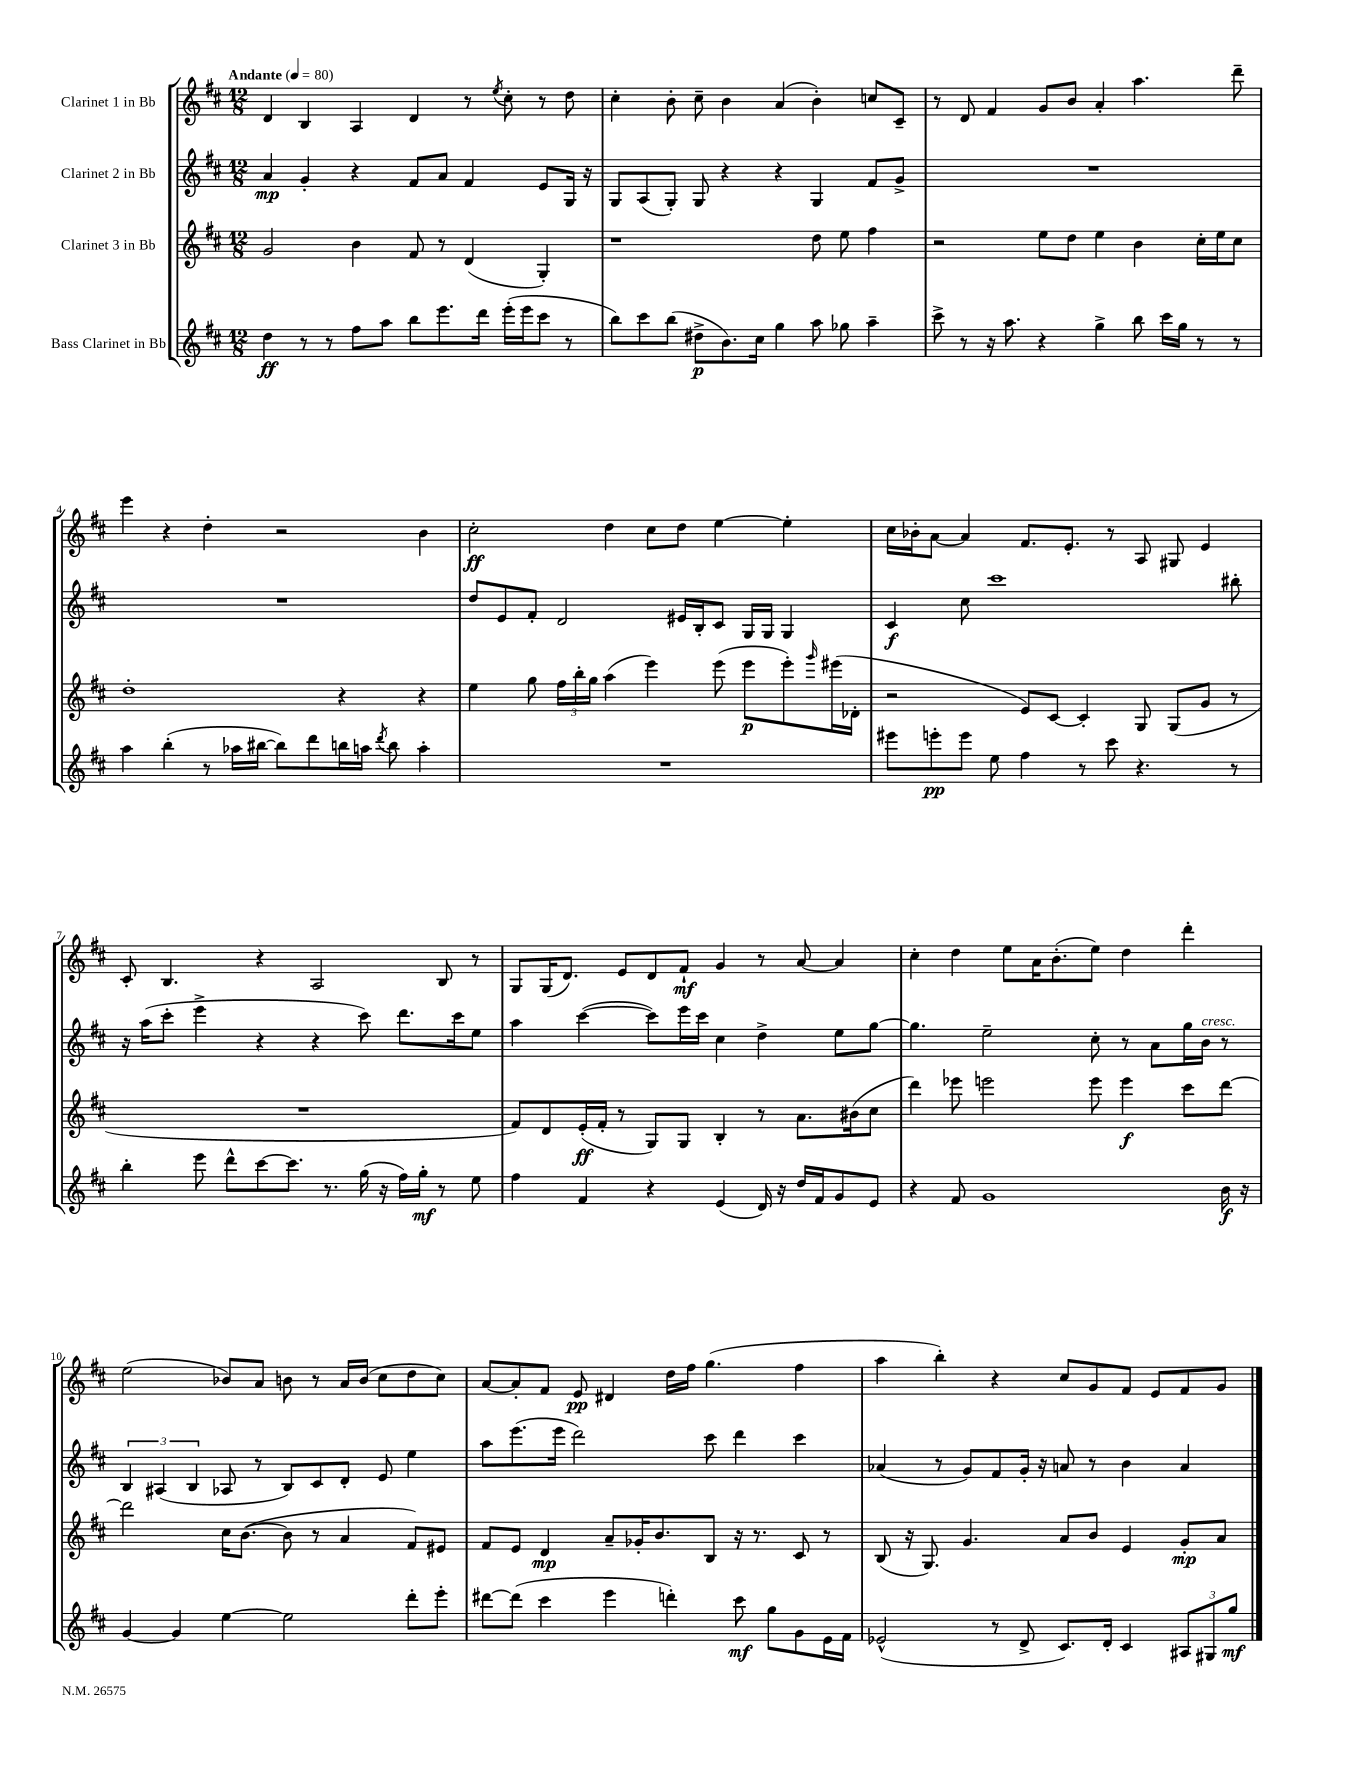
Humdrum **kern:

**kern	**dynam	**kern	**dynam	**kern	**dynam	**kern	**dynam
*part4	*part4	*part3	*part3	*part2	*part2	*part1	*part1
*staff4	*staff4	*staff3	*staff3	*staff2	*staff2	*staff1	*staff1
*I"Bass Clarinet in Bb	*	*I"Clarinet 3 in Bb	*	*I"Clarinet 2 in Bb	*	*I"Clarinet 1 in Bb	*
*clefG2	*	*clefG2	*	*clefG2	*	*clefG2	*
*k[f#c#]	*	*k[f#c#]	*	*k[f#c#]	*	*k[f#c#]	*
*M12/8	*	*M12/8	*	*M12/8	*	*M12/8	*
*MM80	*	*MM80	*	*MM80	*	*MM80	*
=1	=1	=1	=1	=1	=1	=1	=1
!	!	!	!	!	!	!LO:TX:a:B:t=Andante	!
4dd\	ff	2g/	.	4a/	mp	4d/	.
8r	.	.	.	4g'/	.	4B/	.
8r	.	.	.	.	.	.	.
8ff#\L	.	4b\	.	4r	.	4A/	.
8aa\J	.	.	.	.	.	.	.
8bb\L	.	8f#/	.	8f#/L	.	4d/	.
8.eee\	.	8r	.	8a/J	.	.	.
.	.	(4d/	.	4f#/	.	8r	.
16ddd\Jk	.	.	.	.	.	.	.
.	.	.	.	.	.	8qee/	.
(16eee'\LL	.	.	.	.	.	8cc#'\	.
16eee\J	.	.	.	.	.	.	.
8ccc#\J	.	4G'/)	.	8e/L	.	8r	.
8r	.	.	.	16G/Jk	.	8dd\	.
.	.	.	.	16r	.	.	.
=2	=2	=2	=2	=2	=2	=2	=2
8bb\L)	.	1r	.	8G/L	.	4cc#'\	.
8ccc#\	.	.	.	(8A/	.	.	.
(8bb\J	.	.	.	8G'/J)	.	8b'\	.
8dd#X^\L	p	.	.	8G/	.	8cc#~\	.
8.b\)	.	.	.	4r	.	4b\	.
16cc#\Jk	.	.	.	.	.	.	.
4gg\	.	.	.	4r	.	(4a/	.
8aa\	.	8dd\	.	4G/	.	4b'\)	.
8gg-X\	.	8ee\	.	.	.	.	.
4aa~\	.	4ff#\	.	8f#/L	.	8ccn/L	.
.	.	.	.	8g^/J	.	8c#~/J	.
=3	=3	=3	=3	=3	=3	=3	=3
8ccc#^\	.	2r	.	1.r	.	8r	.
8r	.	.	.	.	.	8d/	.
16r	.	.	.	.	.	4f#/	.
8.aa\	.	.	.	.	.	.	.
4r	.	8ee\L	.	.	.	8g/L	.
.	.	8dd\J	.	.	.	8b/J	.
4gg^\	.	4ee\	.	.	.	4a'/	.
8bb\	.	4b\	.	.	.	4.aa\	.
16ccc#\LL	.	.	.	.	.	.	.
16gg\JJ	.	.	.	.	.	.	.
8r	.	16cc#'\LL	.	.	.	.	.
.	.	16ee\J	.	.	.	.	.
8r	.	8cc#\J	.	.	.	8ddd~\	.
!!LO:LB:g=z
=4	=4	=4	=4	=4	=4	=4	=4
4aa\	.	1dd'	.	1.r	.	4eee\	.
(4bb'\	.	.	.	.	.	4r	.
8r	.	.	.	.	.	4dd'\	.
16aa-X\LL	.	.	.	.	.	.	.
[16bb#X\JJ	.	.	.	.	.	.	.
8bb#\L])	.	.	.	.	.	2r	.
8ddd\	.	.	.	.	.	.	.
16bbn\L	.	4r	.	.	.	.	.
16aan\JJ	.	.	.	.	.	.	.
8qddd/	.	.	.	.	.	.	.
8bb\	.	.	.	.	.	.	.
4aa'\	.	4r	.	.	.	4b\	.
=5	=5	=5	=5	=5	=5	=5	=5
1.r	.	4ee\	.	8dd/L	.	2cc#'\	ff
.	.	.	.	8e/	.	.	.
.	.	8gg\	.	8f#'/J	.	.	.
.	.	24ff#\LL	.	2d/	.	.	.
.	.	24bb'\	.	.	.	.	.
.	.	24gg\JJ	.	.	.	.	.
.	.	(4aa\	.	.	.	4dd\	.
.	.	4eee\)	.	.	.	8cc#\L	.
.	.	.	.	16e#X/LL	.	8dd\J	.
.	.	.	.	16B'/J	.	.	.
.	.	(8eee\	.	8c#/J	.	[4ee\	.
.	.	8eee\L	p	16G/LL	.	.	.
.	.	.	.	16G/JJ	.	.	.
.	.	8eee'\)	.	4G/	.	4ee'\]	.
.	.	16qqggg/	.	.	.	.	.
.	.	(16eee#X\L	.	.	.	.	.
.	.	16d-X'\JJ	.	.	.	.	.
=6	=6	=6	=6	=6	=6	=6	=6
8eee#X\L	.	2r	.	4c#/	f	16cc#\LL	.
.	.	.	.	.	.	16b-X'\J	.
8eeen'\	pp	.	.	.	.	[8a\J	.
8eee\J	.	.	.	8cc#\	.	4a/]	.
8ee\	.	.	.	1ccc#	.	.	.
4ff#\	.	8e/L)	.	.	.	8.f#/L	.
.	.	[8c#/J	.	.	.	.	.
.	.	.	.	.	.	8.e'/J	.
8r	.	4c#'/]	.	.	.	.	.
8ccc#\	.	.	.	.	.	8r	.
4.r	.	8G/	.	.	.	8A/	.
.	.	(8G/L	.	.	.	8G#X/	.
.	.	8g/J	.	.	.	4e/	.
8r	.	8r	.	8bb#X'\	.	.	.
!!LO:LB:g=z
=7	=7	=7	=7	=7	=7	=7	=7
4bb'\	.	1.r	.	16r	.	8c#'/	.
.	.	.	.	(16aa\KL	.	.	.
.	.	.	.	8ccc#'\J	.	4.B/	.
8eee\	.	.	.	4eee^\	.	.	.
8ddd^^\L	.	.	.	.	.	.	.
[8ccc#\	.	.	.	4r	.	4r	.
8.ccc#\J]	.	.	.	.	.	.	.
.	.	.	.	4r	.	2A/	.
8.r	.	.	.	.	.	.	.
(16gg\	.	.	.	8ccc#\)	.	.	.
16r	.	.	.	.	.	.	.
16ff#\LL)	.	.	.	8.ddd\L	.	.	.
16gg'\JJ	mf	.	.	.	.	.	.
8r	.	.	.	.	.	8B/	.
.	.	.	.	16ccc#\k	.	.	.
8ee\	.	.	.	8ee\J	.	8r	.
=8	=8	=8	=8	=8	=8	=8	=8
4ff#\	.	8f#/L)	.	4aa\	.	8G/L	.
.	.	8d/	.	.	.	(16G/K	.
.	.	.	.	.	.	8.d/J)	.
4f#/	.	(16e'/L	ff	([4ccc#\	.	.	.
.	.	16f#'/JJ	.	.	.	.	.
.	.	8r	.	.	.	8e/L	.
4r	.	8G/L)	.	8ccc#\L])	.	8d/	.
.	.	8G/J	.	16eee\L	.	8f#`/J	mf
.	.	.	.	16ccc#\JJ	.	.	.
(4e/	.	4B'/	.	4cc#\	.	4g/	.
16d/)	.	8r	.	4dd^\	.	8r	.
16r	.	.	.	.	.	.	.
16dd/LL	.	8.a\L	.	.	.	[8a/	.
16f#/J	.	.	.	.	.	.	.
8g/	.	.	.	8ee\L	.	4a/]	.
.	.	(16b#X\k	.	.	.	.	.
8e/J	.	8cc#\J	.	[8gg\J	.	.	.
=9	=9	=9	=9	=9	=9	=9	=9
4r	.	4ddd\)	.	4.gg\]	.	4cc#'\	.
8f#/	.	8eee-X\	.	.	.	4dd\	.
1g	.	2eeen\	.	2ee~\	.	.	.
.	.	.	.	.	.	8ee\L	.
.	.	.	.	.	.	16a\K	.
.	.	.	.	.	.	(8.b'\	.
.	.	8eee\	.	8cc#'\	.	8ee\J)	.
.	.	4eee\	f	8r	.	4dd\	.
.	.	.	.	8a\L	.	.	.
.	.	8ccc#\L	.	16gg\L	.	4ddd'\	.
!	!	!	!	!LO:TX:a:i:t=cresc.	!	!	!
.	.	.	.	16b\JJ	.	.	.
16b\	f	[8ddd\J	.	8r	.	.	.
16r	.	.	.	.	.	.	.
!!LO:LB:g=z
=10	=10	=10	=10	=10	=10	=10	=10
[4g/	.	2ddd\]	.	6B/	.	(2ee\	.
.	.	.	.	(6A#X/	.	.	.
4g/]	.	.	.	.	.	.	.
.	.	.	.	6B/	.	.	.
[4ee\	.	16cc#\KL	.	8A-X/	.	8b-X/L)	.
.	.	([8.b\J	.	.	.	.	.
.	.	.	.	8r	.	8a/J	.
2ee\]	.	8b\]	.	8B/L)	.	8bn\	.
.	.	8r	.	8c#/	.	8r	.
.	.	4a/	.	8d'/J	.	16a/LL	.
.	.	.	.	.	.	(16b/JJ	.
.	.	.	.	8e/	.	8cc#\L	.
8ddd'\L	.	8f#/L)	.	4ee\	.	8dd\	.
8eee'\J	.	8e#X/J	.	.	.	8cc#\J)	.
=11	=11	=11	=11	=11	=11	=11	=11
[8ddd#X\L	.	8f#/L	.	8aa\L	.	[8a/L	.
(8ddd#\J]	.	8e/J	.	(8.eee\	.	8a'/]	.
4ccc#\	.	4d/	mp	.	.	8f#/J	.
.	.	.	.	16eee\Jk	.	.	.
.	.	.	.	2ddd\)	.	8e/	pp
4eee\	.	8a~/L	.	.	.	4d#X/	.
.	.	16g-X'/K	.	.	.	.	.
.	.	8.b/	.	.	.	.	.
4dddn'\)	.	.	.	.	.	16dd\LL	.
.	.	.	.	.	.	16ff#\JJ	.
.	.	8B/J	.	8ccc#\	.	(4.gg\	.
8ccc#\	mf	16r	.	4ddd\	.	.	.
.	.	8.r	.	.	.	.	.
8gg\L	.	.	.	.	.	.	.
8g\	.	8c#/	.	4ccc#\	.	4ff#\	.
16e\L	.	8r	.	.	.	.	.
16f#\JJ	.	.	.	.	.	.	.
=12	=12	=12	=12	=12	=12	=12	=12
(2e-X^^/	.	(8B/	.	(4a-X/	.	4aa\	.
.	.	16r	.	.	.	.	.
.	.	8.G/)	.	.	.	.	.
.	.	.	.	8r	.	4bb'\)	.
.	.	4.g/	.	8g/L)	.	.	.
8r	.	.	.	8f#/	.	4r	.
8d^/	.	.	.	16g'/Jk	.	.	.
.	.	.	.	16r	.	.	.
8.c#/L)	.	8a/L	.	8an/	.	8cc#/L	.
.	.	8b/J	.	8r	.	8g/	.
16d'/Jk	.	.	.	.	.	.	.
4c#/	.	4e/	.	4b\	.	8f#/J	.
.	.	.	.	.	.	8e/L	.
12A#X/L	.	8g'/L	mp	4a/	.	8f#/	.
12G#X/	.	.	.	.	.	.	.
.	.	8a/J	.	.	.	8g/J	.
12gg/J	mf	.	.	.	.	.	.
==	==	==	==	==	==	==	==
*-	*-	*-	*-	*-	*-	*-	*-
